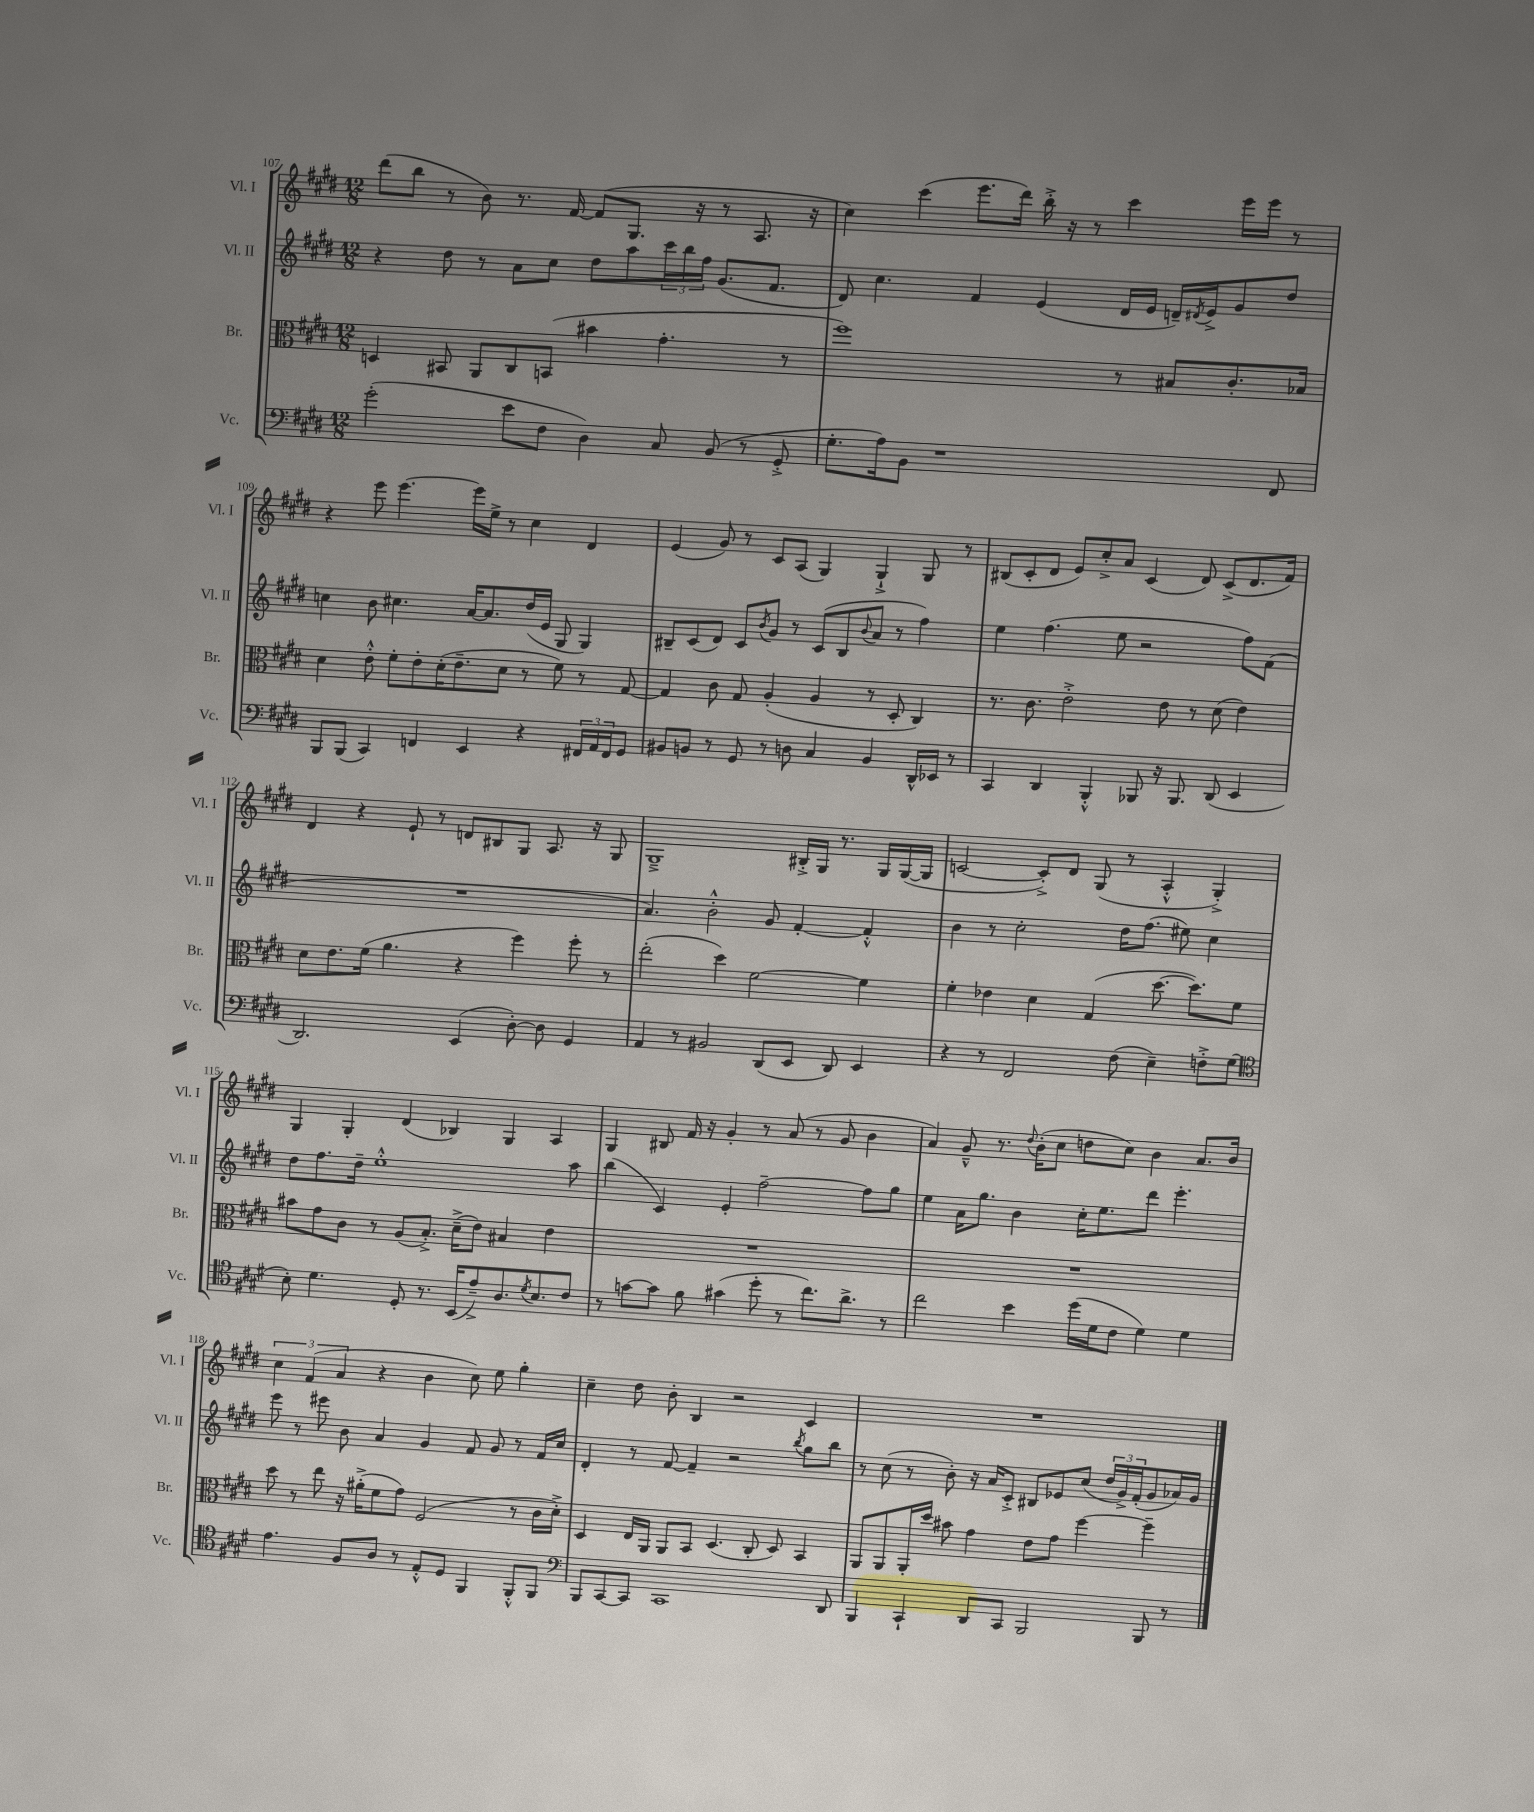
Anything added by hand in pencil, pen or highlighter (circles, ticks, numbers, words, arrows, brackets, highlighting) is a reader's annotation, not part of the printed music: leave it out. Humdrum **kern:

**kern	**kern	**kern	**kern
*part4	*part3	*part2	*part1
*staff4	*staff3	*staff2	*staff1
*I"Vc.	*I"Br.	*I"Vl. II	*I"Vl. I
*I'Vc.	*I'Br.	*I'Vl. II	*I'Vl. I
*clefF4	*clefC3	*clefG2	*clefG2
*k[f#c#g#d#]	*k[f#c#g#d#]	*k[f#c#g#d#]	*k[f#c#g#d#]
*M12/8	*M12/8	*M12/8	*M12/8
=107	=107	=107	=107
(2g#'\	4Dn/	4r	(8ddd#\L
.	.	.	8bb\J
.	8BB#X/	8dd#\	8r
.	8AA/L	8r	8b\)
8e\L	8C#/	8a\L	8.r
8F#\J	(8BBn/J	8cc#\J	.
.	.	.	[16f#/
4D#\)	4b#X\	8dd#\L	(8f#/L]
.	.	8aa\	8.G#/J
8C#/	4.g#'\	24ccc#\L	.
.	.	24bb\	.
.	.	.	16r
.	.	24ff#\JJ	.
(8BB/	.	(8.g#/L	8r
8r	.	.	8.A/
.	.	8.f#/J	.
8GG#'^/	8r	.	.
.	.	.	16r
=108	=108	=108	=108
8.G#'\L	1ff#)	8d#/)	4cc#\)
.	.	4.cc#\	.
16A\k)	.	.	.
8BB\J	.	.	(4ccc#\
1r	.	.	.
.	.	4f#/	8.eee\L
.	.	.	16ddd#\Jk)
.	.	(4e/	16bb'^\
.	.	.	16r
.	.	.	8r
.	8r	16d#/LL	4ccc#\
.	.	16e/JJ	.
.	8B#X/L	16dn~/LL)	.
.	.	8qd#X/	.
.	.	16e^/J	.
.	8.c#'/	8g#/	16eee\LL
.	.	.	16eee\JJ
8FF#/	.	8dd#/J	8r
.	16B-X/Jk	.	.
!!LO:LB:g=z
=109	=109	=109	=109
8BBB/L	4d#\	4ccn\	4r
(8BBB/J	.	.	.
4CC#/)	8e'^^\	8b\	8eee\
.	8f#'\L	4.cc#X\	[4.eee\
4FFn/	8e'\	.	.
.	(16d#'\K	.	.
.	8.e~\	.	.
4EE/	.	[16a/KL	16eee\LL]
.	.	8.a/]	16ee^\JJ
.	8d#\J	.	8r
4r	8r	(16dd#/L	4cc#\
.	.	16e/JJ	.
.	8f#\)	8G#/	.
24FF#X/LL	8r	4G#/)	4d#/
24AA/	.	.	.
24FF#/J	.	.	.
8GG#/J	[8G#/	.	.
=110	=110	=110	=110
8BB#X/L	4G#/]	8B#X~/L	(4e/
8BBn/J	.	(8c#/	.
8r	8c#\	8d#/J)	8g#/)
8GG#/	8G#/	8c#/L	8r
.	.	8qb/	.
8r	(4A'/	8g#/J	8c#/L
8Dn\	.	8r	(8A/J
4C#/	4A/	(8c#/L	4G#/)
.	.	8B#/	.
.	.	8qqb/	.
4BB/	8r	8a/J	4G#`^/
.	8D#'/	8r	.
16DD#^^/LL	4C#/)	4ff#\)	8G#/
16EE-X/JJ	.	.	.
8r	.	.	8r
=111	=111	=111	=111
4CC#/	8.r	4ee\	(8B#X/L
.	.	.	8c#'/
.	8.c#\	.	.
4DD#/	.	(4.ff#\	8d#/J
.	2e'^\	.	8e/L)
4BBB'^^/	.	.	8cc#'^/
.	.	8ee\	8a/J
8BBB-X/	.	2r	(4c#/
16r	8e\	.	.
8.BBB-/	.	.	.
.	8r	.	8d#/)
(8DD#/	(8d#\	.	(8c#^/L
4EE/	4e\)	8ff#\L)	8.d#/
.	.	(8f#\J	.
.	.	.	16f#/Jk)
!!LO:LB:g=z
=112	=112	=112	=112
2.DD#/)	8d#\L	1.r	4d#/
.	8.e\	.	.
.	.	.	4r
.	(16f#\Jk	.	.
.	4.a\	.	.
.	.	.	8e`/
.	.	.	8r
(4EE/	4r	.	8dn/L
.	.	.	8B#X/
[8D#'\)	4ff#\)	.	8G#/J
8D#\]	.	.	8.A/
4GG#/	8ff#'\	.	.
.	.	.	16r
.	8r	.	8G#/
=113	=113	=113	=113
4AA/	(2ee'\	4.a/)	1G#~^
8r	.	.	.
2BB#X/	.	2b'^^\	.
.	4dd#\)	.	.
.	[2f#\	.	.
(8DD#/L	.	8g#/	.
8EE/J	.	[4f#'/	16B#X'^/LL
.	.	.	16G#/JJ
8DD#/)	.	.	8.r
4EE/	4f#\]	4f#'^^/]	.
.	.	.	16G#/LL
.	.	.	([16G#/
.	.	.	16G#/JJ]
=114	=114	=114	=114
4r	4f#'\	4b\	[2cn/
8r	4e-X\	8r	.
2FF#/	.	2cc#'\	.
.	4d#\	.	8c'^/L])
.	.	.	8d#/J
.	(4G#/	.	(8G#/
(8F#\	.	16dd#\KL	8r
.	.	(8.ff#\J	.
4E~\)	[8.dd#\	.	4A'^^/
.	.	8ee#X\)	.
.	8.dd#\L])	.	.
8Fn'^\L	.	4cc#\	4G#'^/)
(8G#\J	8f#\J	.	.
!!LO:LB:g=z
=115	=115	=115	=115
*clefC4	*	*	*
8B'\)	8b#X\L	8dd#\L	4G#/
4.d#\	8g#\	8.ff#\	.
.	8c#\J	.	4G#'/
.	.	16dd#~\Jk	.
.	8r	1ee'^^	.
8D#'/	(8A/L	.	(4d#/
8.r	8.B'^/J)	.	.
.	.	.	4B-X/)
(16BB/KL	(16d#~^\KL	.	.
8e~^/)	8e\J)	.	.
8.A/	4B#X/	.	4G#/
8qd#/	.	.	.
8.B/	.	.	.
.	4e\	.	4A/
8c#/J	.	8aa\	.
=116	=116	=116	=116
8r	1.r	(4bb\	4G#/
[8gn\L	.	.	.
8g\J]	.	4c#/)	8B#X/
8f#\	.	.	16f#/
.	.	.	16r
(4g#X\	.	4e'/	4g#'/
8dd#'\	.	[2ff#~\	8r
8r	.	.	(8a/
8.cc#\L)	.	.	8r
.	.	.	8g#/
8.a^\J	.	.	.
.	.	8ff#\L]	4b\
8r	.	8gg#\J	.
=117	=117	=117	=117
2cc#\	1.r	4ee\	4a/)
.	.	16a\KL	8g#~^^/
.	.	8.gg#\J	.
.	.	.	8.r
4b\	.	4b\	.
.	.	.	8qqdd#/
.	.	.	(16b'\KL
.	.	.	8cc#\J
(16dd#\LL	.	16cc#'\KL	8ddn\L
16d#\J	.	8.ee\	.
8c#\J	.	.	8cc#\J)
4d#\)	.	8ddd#\J	4b\
.	.	4.eee'\	.
4d#\	.	.	8.a/L
.	.	.	16b/Jk
!!LO:LB:g=z
=118	=118	=118	=118
4.e\	8dd#\	8eee\	6cc#\
.	8r	8r	.
.	.	.	(6f#/
.	8ee\	8eee#X\	.
.	.	.	6a/
8F#/L	16r	8b\	.
.	(16a#X'^\KL	.	.
8A/J	8f#\	4a/	4r
8r	8g#\J)	.	.
8E'^^/L	(2F#/	4g#/	4b\
8D#/J	.	.	.
4FF#/	.	8f#/	8cc#\)
.	.	8g#/	8ee\
8FF#'^^/L	8r	8r	4gg#'\
8FF#/J	16c#\LL	16f#/LL	.
.	16d#'^\JJ)	16cc#/JJ	.
=119	=119	=119	=119
*clefF4	*	*	*
8BBB/L	4D#/	4d#'/	4cc#~\
[8CC#/	.	.	.
8CC#/J]	16E/LL	8r	8dd#\
.	16AA/JJ	.	.
1CC#	8AA/L	[8f#/	8b'\
.	8BB/J	4f#~/]	4B/
.	(4.D#/	.	.
.	.	2r	2r
.	8C#'/	.	.
.	8D#/)	.	.
.	.	8qbb/	.
.	4BB/	8gg#\L	4c#/
8DD#/	.	8bb\J	.
=120	=120	=120	=120
4BBB/	8AA/L	8r	1.r
.	8AA/	(8cc#\	.
4CC#`/	16AA'/L	8r	.
.	16dd#/JJ	.	.
.	8b#X\	8b'\)	.
8DD#/L	4g#\	16r	.
.	.	16a/KL	.
8CC#/J	.	8c#'^/J	.
2BBB/	8e\L	8B#X/L	.
.	8g#\J	8e-X/	.
.	[4ff#\	(8cc#/J	.
.	.	24dd#/LL	.
.	.	24g#^/)	.
.	.	(24f#'/J	.
8BBB/	4ff#~\]	8g#/	.
8r	.	16a-X/L)	.
.	.	16g#/JJ	.
==	==	==	==
*-	*-	*-	*-
